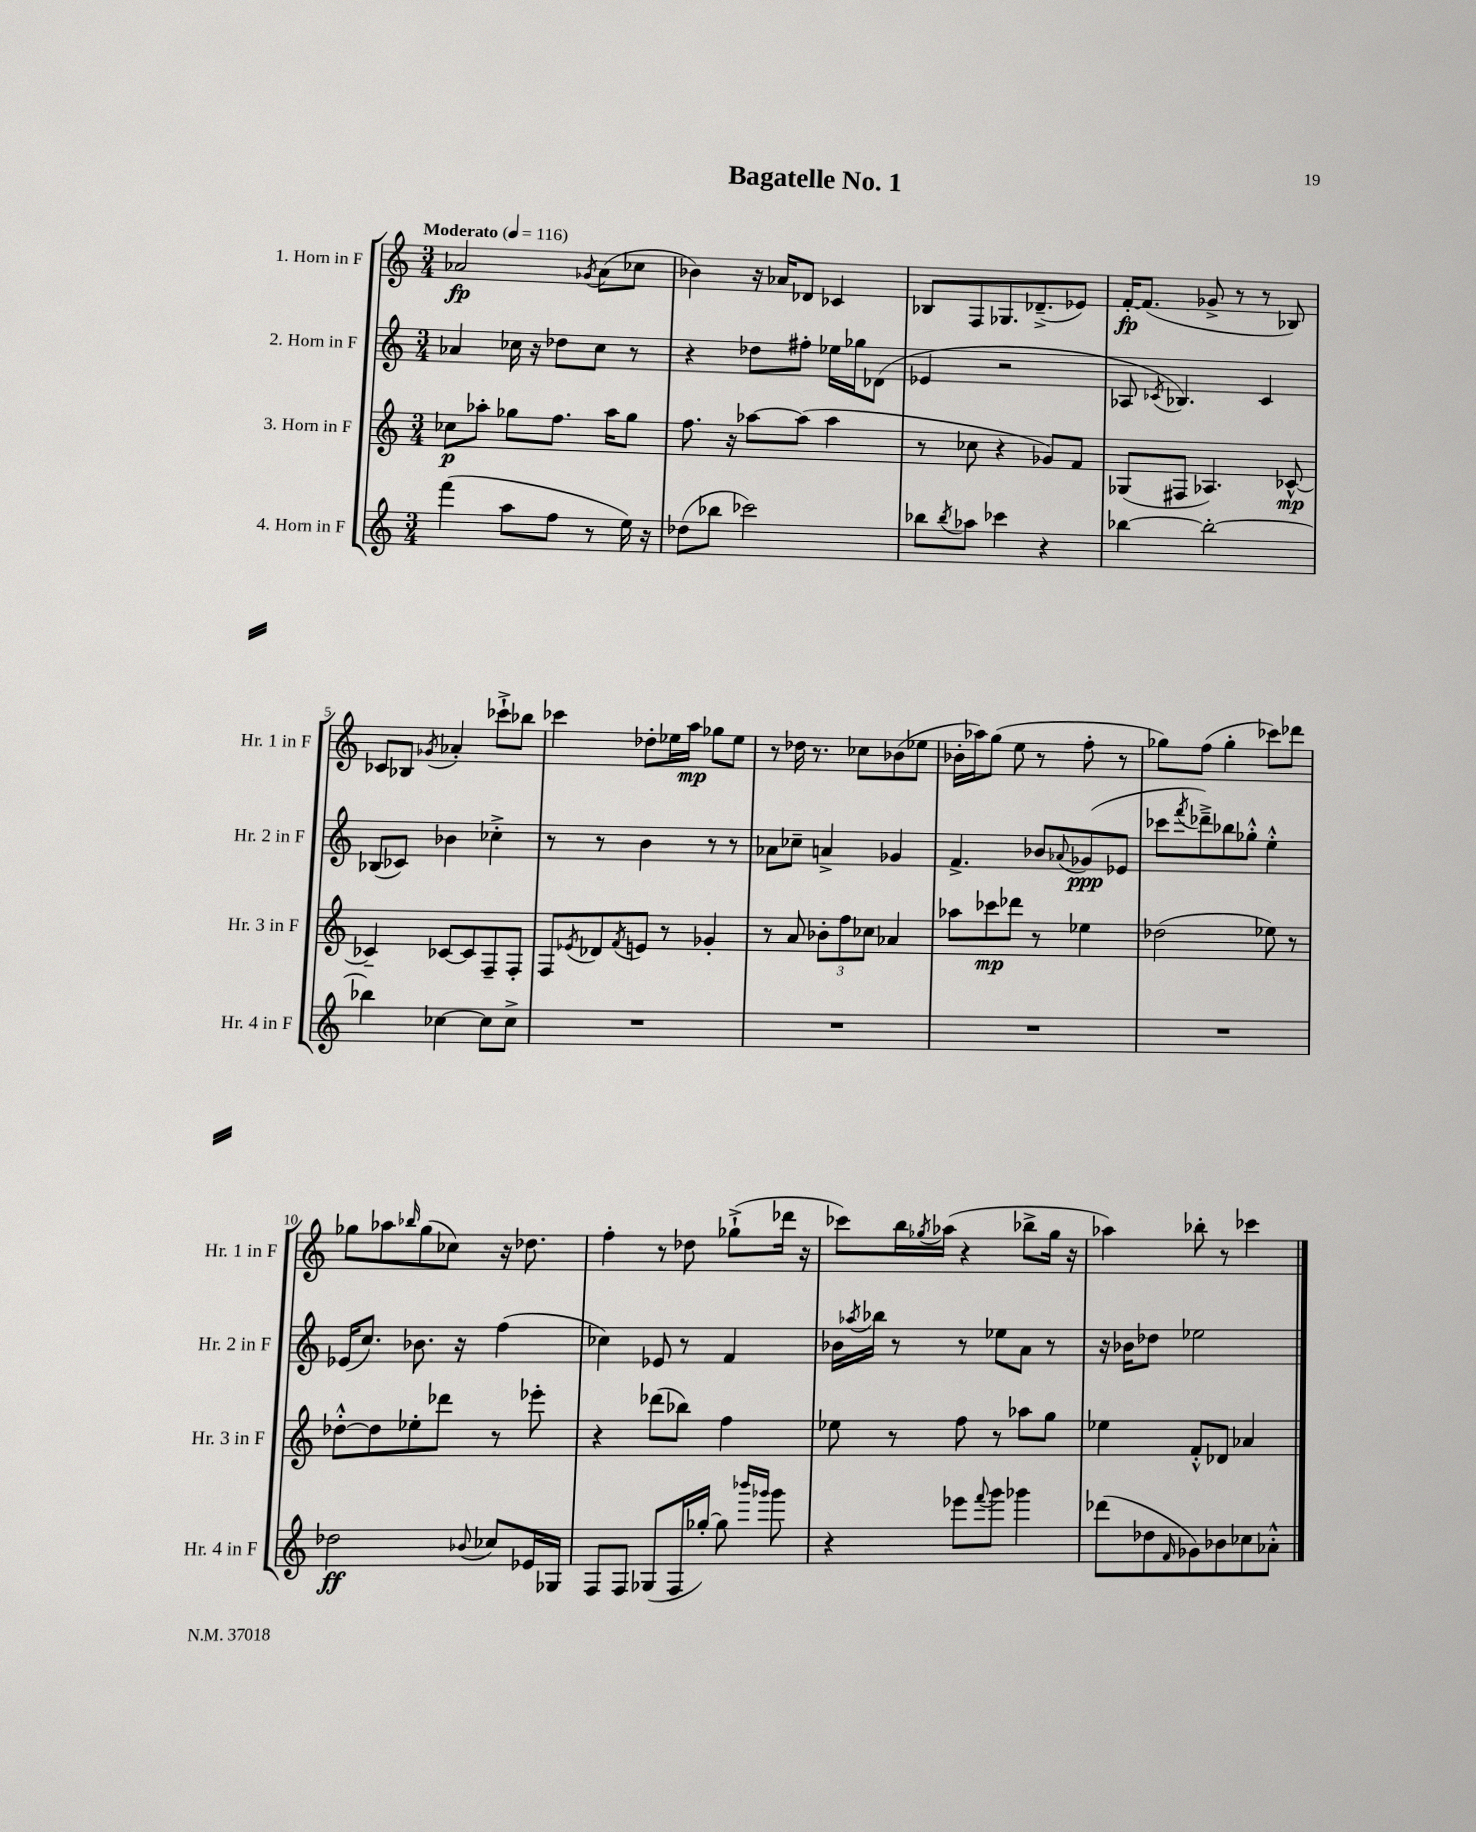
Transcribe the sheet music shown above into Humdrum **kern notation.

**kern	**kern	**kern	**kern
*staff4	*staff3	*staff2	*staff1
*clefG2	*clefG2	*clefG2	*clefG2
*k[]	*k[]	*k[]	*k[]
*M3/4	*M3/4	*M3/4	*M3/4
*MM116	*MM116	*MM116	*MM116
(4fff\	8cc-\L	4a-/	2a-/
.	8aa-'\J	.	.
8aa\L	8gg-\L	16cc-\	.
.	.	16r	.
8ff\J	8.ff\J	8dd-\L	.
.	.	.	8qg-/
8r	.	8cc-\J	(8a-\L
.	16aa-\LK	.	.
16ee\)	8gg-\J	8r	8cc-\J
16r	.	.	.
=	=	=	=
(8dd-\L	8.ff\	4r	4b-\)
8bb-\J	.	.	.
.	16r	.	.
2ccc-\)	[8aa-\L	8dd-\L	16r
.	.	.	16a-/LK
.	(8aa-\]J	8ff#'\J	8d-/J
.	4aa-\	16ee-\LL	4c-/
.	.	16gg-\J	.
.	.	(8d-\J	.
=	=	=	=
8bb-\L	8r	4e-/	8B-/L
8qbb-/	.	.	.
8aa-\J	8cc-\	.	8F/
4ccc-\	4r	2r	8.G-/
.	.	.	(8.d-~^/
4r	8g-/L)	.	.
.	8f/J	.	8e-/J)
=	=	=	=
[4bb-\	(8G-/L	8A-/	[16f'/LK
.	.	.	(8.f/]J
.	.	8qc-/	.
.	8F#/J	4.B-/)	.
2bb-'\_	4.A-/)	.	8g-^/
.	.	.	8r
.	.	4c-/	8r
.	[8c-^^/	.	8B-/)
=	=	=	=
4bb-\]	4c-~/]	(8B-/L	8c-/L
.	.	8c-/J)	8B-/J
.	.	.	8qg-/
[4cc-\	[8c-/L	4b-\	4a-'/
.	8c-/]	.	.
8cc-\]L	8F~/	4cc-'^\	8ccc-`^\L
8cc-^\J	8F'/J	.	8bb-\J
=	=	=	=
2.r	8F/L	8r	4ccc-\
.	8qe-/	.	.
.	8d-/	8r	.
.	8qf/	.	.
.	8e/J	4b\	8dd-'\L
.	8r	.	16ee-\L
.	.	.	16aa\JJ
.	4g-'/	8r	8gg-\L
.	.	8r	8ee-\J
=	=	=	=
2.r	8r	8a-\L	8r
.	8a/	8cc-~\J	16dd-\
.	.	.	8.r
.	12b-'\L	4a^/	.
.	12ff\	.	.
.	.	.	8cc-\L
.	12cc-\J	.	.
.	4a-/	4g-/	(8b-\
.	.	.	8ee-\J
=	=	=	=
2.r	8aa-\L	4.f^/	16b-'\LL
.	.	.	16aa-\J)
.	8ccc-\	.	(8gg\J
.	8ddd-\J	.	8ee\
.	8r	8b-/L	8r
.	.	8qqa-/	.
.	4ee-\	(8g-/	8ff'\
.	.	8e-/J	8r
=	=	=	=
2.r	(2dd-\	8ccc-\L	8gg-\L)
.	.	8qfff/	.
.	.	8ddd-~^\)	(8ff\J
.	.	8bb-\	4gg-'\
.	.	8gg-'^^\J	.
.	8ee-\)	4ee'^^\	8ccc-\L)
.	8r	.	8ddd-\J
=	=	=	=
2dd-\	[8dd-'^^\L	(16e-/LK	8gg-\L
.	.	8.cc/J)	.
.	8dd-\]	.	8aa-\
.	.	.	16qqbb-/
.	8ee-'\	8.b-\	(8gg-\
.	8ddd-\J	.	8cc-\J)
.	.	16r	.
8qqb-/	.	.	.
8cc-/L	8r	(4ff\	16r
.	.	.	8.dd-\
16e-/L	8eee-'\	.	.
16G-/JJ	.	.	.
=	=	=	=
8F/L	4r	4cc-\)	4ff'\
8F/J	.	.	.
(8G-/L	(8ddd-\L	8e-/	8r
16F/L	8bb-\J)	8r	8dd-\
[16gg-'/JJ)	.	.	.
8gg-\]	4ff\	4f/	(8gg-`^\L
16qqbbb-/LL	.	.	.
16qqggg-/JJ	.	.	.
8ggg-\	.	.	16ddd-\Jk
.	.	.	16r
=	=	=	=
4r	8ee-\	16b-\LL	8ccc-\L)
.	.	8qaa-/	.
.	.	16bb-\JJ	.
.	8r	8r	16bb\L
.	.	.	8qgg-/
.	.	.	(16aa-\JJ
8eee-\L	8ff\	8r	4r
8qqfff/	.	.	.
8ggg\J	8r	8ee-\L	.
4ggg-\	8aa-\L	8a\J	8bb-^\L
.	8gg\J	8r	16gg-\Jk
.	.	.	16r
=	=	=	=
(8ddd-\L	4ee-\	16r	4aa-\)
.	.	16b-\LK	.
8dd-\	.	8dd-\J	.
16qqf/	.	.	.
8g-\)	8f'^^/L	2ee-\	8bb-'\
8b-\	8d-/J	.	8r
8cc-\	4a-/	.	4ccc-\
8a-'^^\J	.	.	.
==	==	==	==
*-	*-	*-	*-
